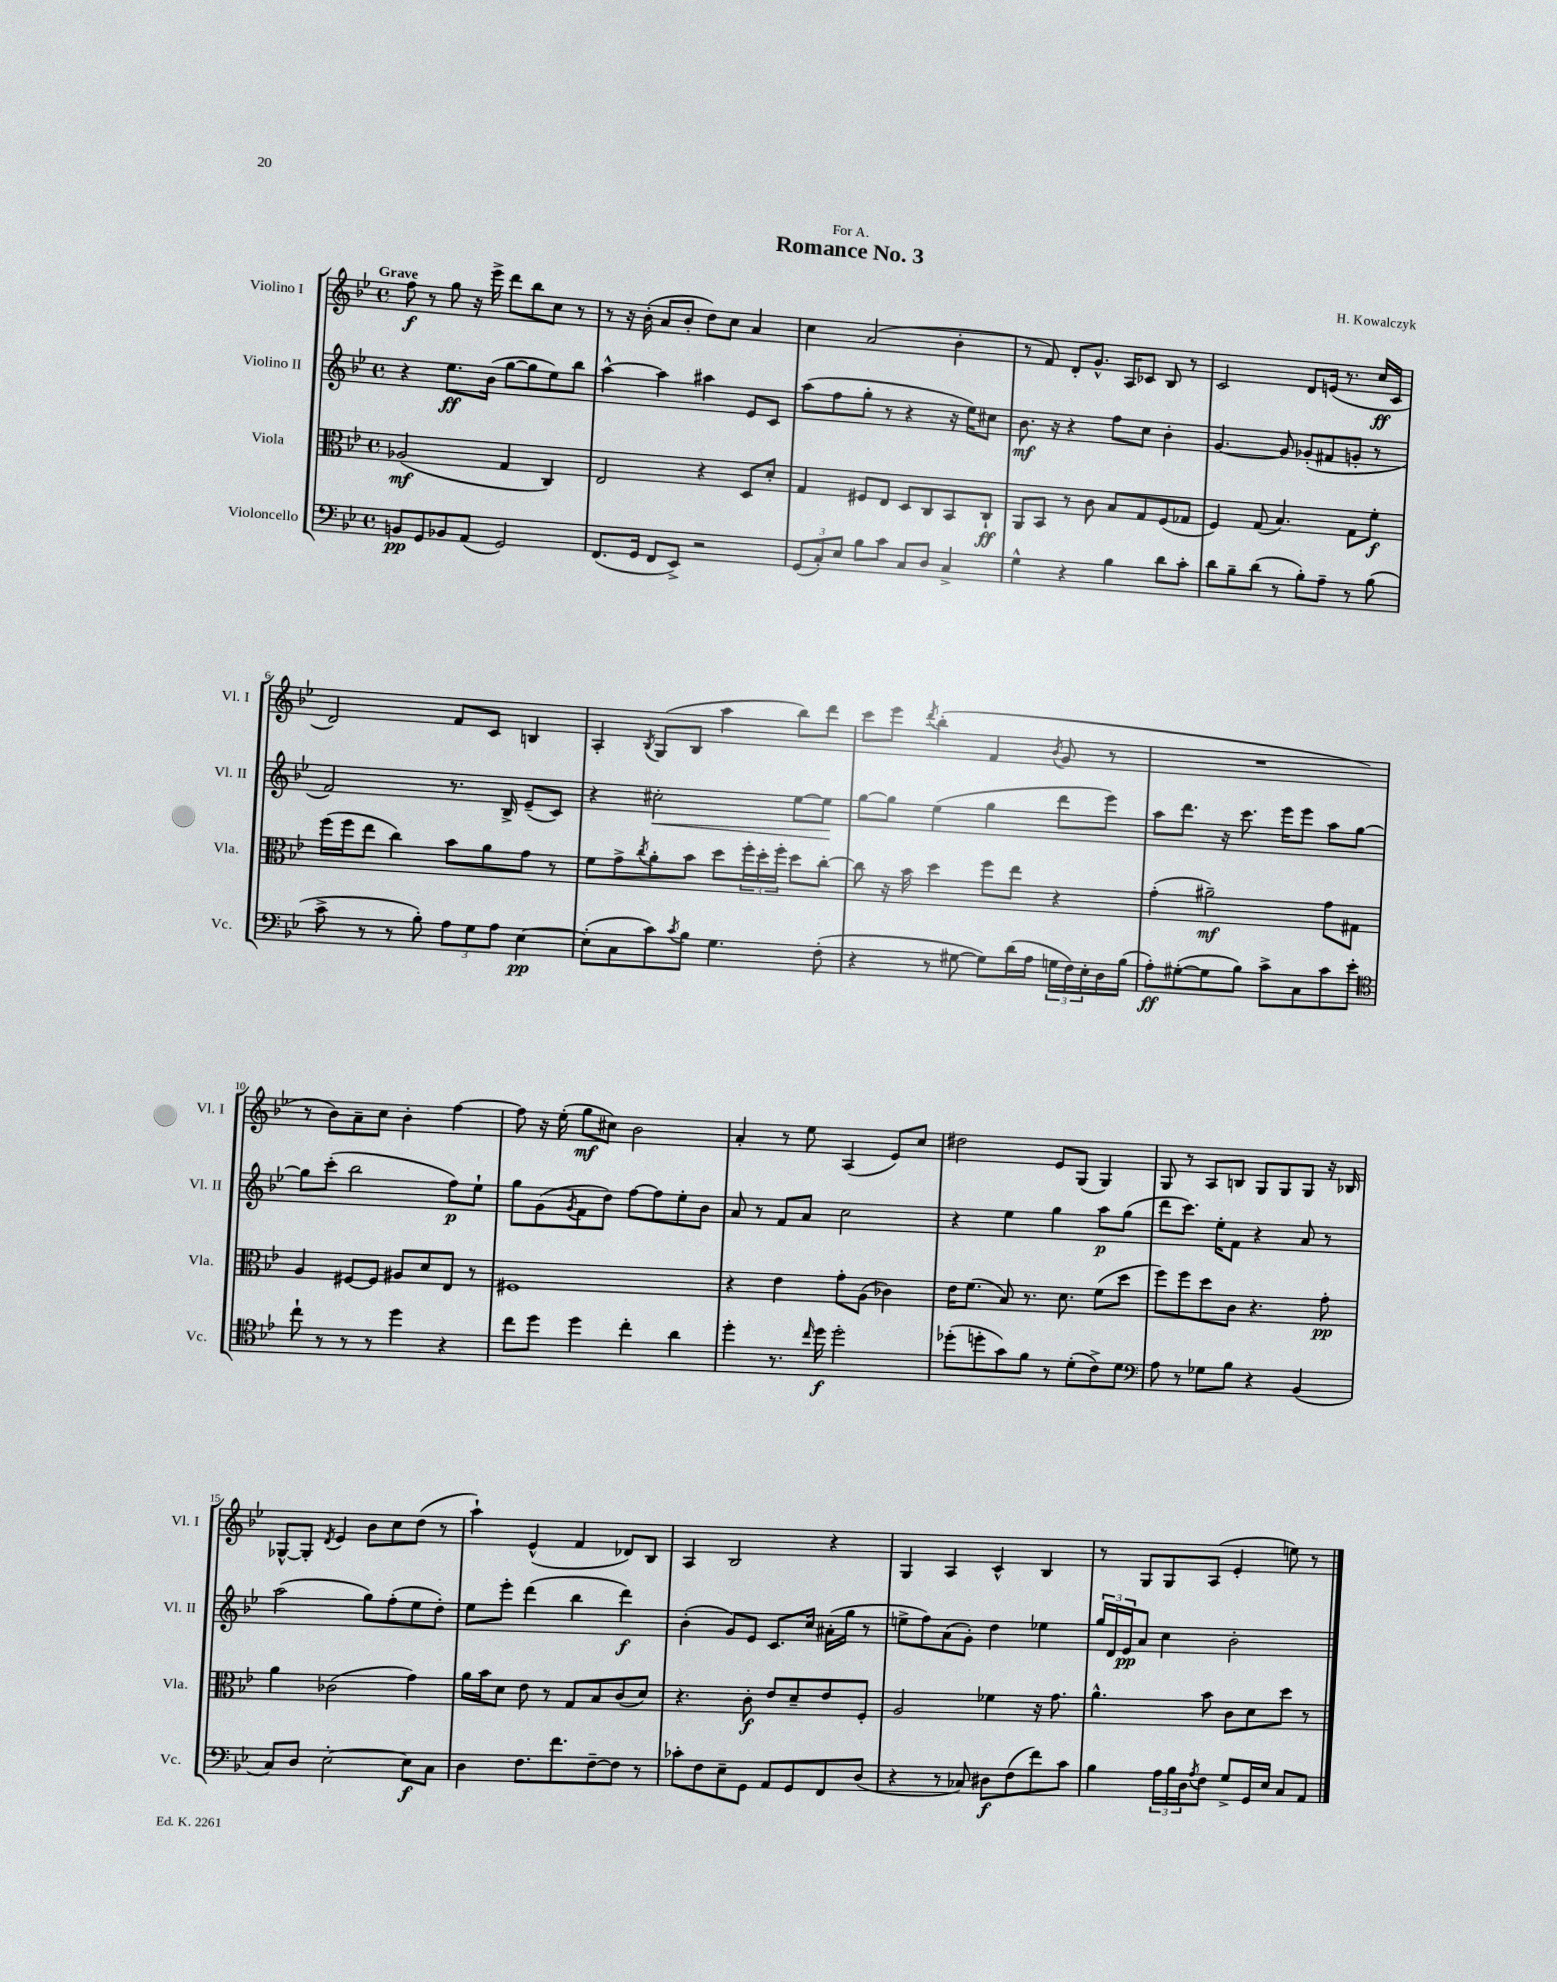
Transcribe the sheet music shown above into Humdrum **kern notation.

**kern	**dynam	**kern	**dynam	**kern	**dynam	**kern	**dynam
*part4	*part4	*part3	*part3	*part2	*part2	*part1	*part1
*staff4	*staff4	*staff3	*staff3	*staff2	*staff2	*staff1	*staff1
*I"Violoncello	*	*I"Viola	*	*I"Violino II	*	*I"Violino I	*
*I'Vc.	*	*I'Vla.	*	*I'Vl. II	*	*I'Vl. I	*
*clefF4	*	*clefC3	*	*clefG2	*	*clefG2	*
*k[b-e-]	*	*k[b-e-]	*	*k[b-e-]	*	*k[b-e-]	*
*M4/4	*	*M4/4	*	*M4/4	*	*M4/4	*
*met(c)	*	*met(c)	*	*met(c)	*	*met(c)	*
=1	=1	=1	=1	=1	=1	=1	=1
!	!	!	!	!	!	!LO:TX:a:B:t=Grave	!
8BBn/L	pp	(2A-X/	mf	4r	.	8ff\	f
8GG/	.	.	.	.	.	8r	.
8BB-X/	.	.	.	8.ee-\L	ff	8gg\	.
(8AA/J	.	.	.	.	.	16r	.
.	.	.	.	(16b-\Jk	.	16eee-^\	.
2GG/)	.	4G/	.	[8gg\L	.	8ddd\L	.
.	.	.	.	8gg\]	.	8bb-\	.
.	.	4C/)	.	8ee-\)	.	8cc\J	.
.	.	.	.	8bb-\J	.	8r	.
=2	=2	=2	=2	=2	=2	=2	=2
(8.FF/L	.	2E-/	.	[4aa^^\	.	8r	.
.	.	.	.	.	.	16r	.
16GG/Jk	.	.	.	.	.	(16b-'\	.
8FF/L	.	.	.	4aa\]	.	8a/L	.
8EE-^/J)	.	.	.	.	.	8b-'/J	.
2r	.	4r	.	4aa#X\	.	8dd\L)	.
.	.	.	.	.	.	8cc\J	.
.	.	8D/L	.	8e-/L	.	4a/	.
.	.	8d'/J	.	8c/J	.	.	.
=3	=3	=3	=3	=3	=3	=3	=3
(12GG/L	.	4G/	.	(8aa\L	.	4cc\	.
12C'/)	.	.	.	.	.	.	.
.	.	.	.	8ff\	.	.	.
12E-/J	.	.	.	.	.	.	.
8B-\L	.	8F#X/L	.	8gg'\J	.	(2a/	.
8c\J	.	8E-/J	.	8r	.	.	.
8C/L	.	8D/L	.	4r	.	.	.
8D/J	.	8C/	.	.	.	.	.
4C^/	.	8BB-/	.	16r	.	4b-'\	.
.	.	.	.	16ee-\KL)	.	.	.
.	.	8C`/J	ff	8cc#X\J	.	.	.
=4	=4	=4	=4	=4	=4	=4	=4
4G^^\	.	8AA/L	.	8.b-\	mf	8r	.
.	.	8BB-/J	.	.	.	8f/)	.
.	.	.	.	16r	.	.	.
4r	.	8r	.	4r	.	8d'/L	.
.	.	8c\	.	.	.	8.g^^/J	.
4B-\	.	8B-/L	.	8ff\L	.	.	.
.	.	.	.	.	.	16A/KL	.
.	.	8G/	.	8cc\J	.	8c-X/J	.
8d\L	.	(8F/	.	4b-'\	.	8B-/	.
8c'\J	.	8G-X/J	.	.	.	8r	.
=5	=5	=5	=5	=5	=5	=5	=5
8d\L	.	4F/)	.	[4.g/	.	2c/	.
8B-~\	.	.	.	.	.	.	.
(8d\J	.	(8G/	.	.	.	.	.
8r	.	4.B-/)	.	8g/]	.	.	.
8B-'\L)	.	.	.	(8g-X'/L	.	8d/L	.
8A~\J	.	.	.	8f#X/	.	(16en/Jk	.
.	.	.	.	.	.	8.r	.
8r	.	8G\L	.	8gn'/J	.	.	.
(8B-\	.	8f'\J	f	8r	.	16cc/LL	ff
.	.	.	.	.	.	16c/JJ	.
!!LO:LB:g=z
=6	=6	=6	=6	=6	=6	=6	=6
8c^\	.	(16ff\LL	.	2f/)	.	2d/)	.
.	.	16ff\J	.	.	.	.	.
8r	.	8ee-\J	.	.	.	.	.
8r	.	4cc\)	.	.	.	.	.
8B-'\)	.	.	.	.	.	.	.
12A\L	.	8b-\L	.	8.r	.	8f/L	.
12G\	.	.	.	.	.	.	.
.	.	8a\	.	.	.	8c/J	.
12A\J	.	.	.	.	.	.	.
.	.	.	.	16B-^/	.	.	.
[4E-\	pp	8g\J	.	(8e-~/L	.	4Bn/	.
.	.	8r	.	8c/J)	.	.	.
=7	=7	=7	=7	=7	=7	=7	=7
(8E-'\L]	.	8f\L	.	4r	.	4A'/	.
8C\	.	8g^\	.	.	.	.	.
.	.	8qcc/	.	.	.	8qB-/	.
!	!	!	!	!	!LO:HP:b	!	!
8c\)	.	8a'\	.	2cc#X'\	<	(8G/L	.
8qc/	.	.	.	.	.	.	.
8B-\J	.	8b-\J	.	.	.	8B-/J	.
4.G\	.	8dd\L	.	.	.	4aa\	.
.	.	24ff'\L	.	.	.	.	.
.	.	24dd'\	.	.	.	.	.
.	.	24ff'\JJ	.	.	.	.	.
.	.	8dd\L	.	[8ee-\L	.	8bb-\L)	.
(8F'\	.	[8cc'\J	.	8ee-\J]	.	8ddd\J	.
.	.	.	.	.	[	.	.
=8	=8	=8	=8	=8	=8	=8	=8
4r	.	8cc\]	.	[8gg\L	.	8ccc\L	.
.	.	16r	.	8gg\J]	.	8eee-\J	.
.	.	16b-\	.	.	.	.	.
.	.	.	.	.	.	8qddd/	.
8r	.	4dd\	.	(4ee-\	.	(4bb-'\	.
[8G#X\	.	.	.	.	.	.	.
8G#\L])	.	8ff\L	.	4gg\	.	4f/	.
(16d\L	.	8ee-\J	.	.	.	.	.
16A\JJ	.	.	.	.	.	.	.
.	.	.	.	.	.	8qb-/	.
24Gn\LL	.	4r	.	8ddd\L	.	8g/	.
24F\)	.	.	.	.	.	.	.
24E-'\	.	.	.	.	.	.	.
16D\	.	.	.	8eee-\J)	.	8r	.
(16B-\JJ	.	.	.	.	.	.	.
=9	=9	=9	=9	=9	=9	=9	=9
8A'\L)	ff	(4g'\	.	8aa\L	.	1r	.
([8G#X'\	.	.	.	8.ddd\J	.	.	.
8G#\]	.	2a#X~\)	mf	.	.	.	.
.	.	.	.	16r	.	.	.
8B-\J)	.	.	.	8.ccc\	.	.	.
8c^\L	.	.	.	.	.	.	.
.	.	.	.	16eee-\KL	.	.	.
8C\	.	.	.	8eee-\J	.	.	.
8c\	.	8g\L	.	8aa\L	.	.	.
8e-'\J	.	8G#X\J	.	[8gg\J	.	.	.
!!LO:LB:g=z
=10	=10	=10	=10	=10	=10	=10	=10
*clefC4	*	*	*	*	*	*	*
8cc`\	.	4A/	.	8gg\L]	.	8r	.
8r	.	.	.	(8ccc'\J	.	8b-\L)	.
8r	.	[8F#X/L	.	2bb-\	.	8a~\	.
8r	.	8F#/J]	.	.	.	8cc\J	.
4dd\	.	8A#X/L	.	.	.	4b-'\	.
.	.	8d/	.	.	.	.	.
4r	.	8E-/J	.	8ff\L)	p	[4ff\	.
.	.	8r	.	8ee-`\J	.	.	.
=11	=11	=11	=11	=11	=11	=11	=11
8cc\L	.	1F#X	.	8gg\L	.	8ff\]	.
8dd\J	.	.	.	(8g\	.	16r	.
.	.	.	.	.	.	(16ee-'\	.
.	.	.	.	8qg/	.	.	.
4dd\	.	.	.	8f\	.	8gg\L	mf
.	.	.	.	8dd\J)	.	8cc#X\J)	.
4cc'\	.	.	.	[8ff\L	.	2b-\	.
.	.	.	.	8ff\]	.	.	.
4a\	.	.	.	8ee-'\	.	.	.
.	.	.	.	8b-\J	.	.	.
=12	=12	=12	=12	=12	=12	=12	=12
4dd'\	.	4r	.	8a/	.	4a'/	.
.	.	.	.	8r	.	.	.
8.r	.	4e-\	.	8f/L	.	8r	.
.	.	.	.	8a/J	.	8ee-\	.
16qqcc/	.	.	.	.	.	.	.
16dd\	f	.	.	.	.	.	.
2dd'\	.	8g'\L	.	2cc\	.	(4A/	.
.	.	(8A\J	.	.	.	.	.
.	.	4c-X\)	.	.	.	8e-/L)	.
.	.	.	.	.	.	8cc/J	.
=13	=13	=13	=13	=13	=13	=13	=13
(8dd-X'\L	.	16e-\KL	.	4r	.	2dd#X\	.
.	.	(8.f\J	.	.	.	.	.
8ddn'\	.	.	.	.	.	.	.
8g\)	.	8B-/)	.	4ee-\	.	.	.
8f\J	.	8.r	.	.	.	.	.
8r	.	.	.	4gg\	.	8e-/L	.
.	.	8.d\	.	.	.	.	.
(8d'\L	.	.	.	.	.	(8G/J	.
8c^\)	.	(8f\L	.	8aa\L	p	4G/)	.
8d\J	.	8dd\J	.	(8gg\J	.	.	.
=14	=14	=14	=14	=14	=14	=14	=14
*clefF4	*	*	*	*	*	*	*
8A\	.	8ff\L)	.	8ddd\L	.	8G/	.
8r	.	8ff\	.	8.ccc\J)	.	8r	.
8G-X\L	.	8dd\	.	.	.	8A/L	.
.	.	.	.	16ee-'\KL	.	.	.
8B-\J	.	8c\J	.	8f\J	.	8Bn/J	.
4r	.	4.r	.	4r	.	8G/L	.
.	.	.	.	.	.	8G/	.
(4BB-/	.	.	.	8a/	.	8G/J	.
.	.	8g'\	pp	8r	.	16r	.
.	.	.	.	.	.	16B-X/	.
!!LO:LB:g=z
=15	=15	=15	=15	=15	=15	=15	=15
8C/L)	.	4a\	.	(2aa\	.	[8G-X^^/L	.
8D/J	.	.	.	.	.	8G-'/J]	.
.	.	.	.	.	.	8qd/	.
[2E-'\	.	(2c-X\	.	.	.	4e-/	.
.	.	.	.	8gg\L)	.	8b-\L	.
.	.	.	.	(8ff'\	.	8cc\	.
8E-\L]	f	4g\)	.	8ee-\	.	(8dd\J	.
8C\J	.	.	.	8dd'\J)	.	8r	.
=16	=16	=16	=16	=16	=16	=16	=16
4D\	.	16a\LL	.	8ee-\L	.	4aa`\)	.
.	.	16b-\J	.	.	.	.	.
.	.	8d\J	.	8eee-'\J	.	.	.
8.F\L	.	8e-\	.	(4ddd\	.	(4e-^^/	.
.	.	8r	.	.	.	.	.
8.f\	.	.	.	.	.	.	.
.	.	8G/L	.	4bb-\	.	4f/	.
[8F~\	.	8B-/	.	.	.	.	.
8F\J]	.	(8c/	.	4ddd\)	f	8d-X/L)	.
8r	.	8d/J)	.	.	.	8B-/J	.
=17	=17	=17	=17	=17	=17	=17	=17
8c-X'\L	.	4.r	.	(4b-'\	.	4A/	.
8F\	.	.	.	.	.	.	.
8E-~\	.	.	.	8g/L)	.	2B-/	.
8GG\J	.	8c'\	f	8e-/J	.	.	.
8AA/L	.	8e-/L	.	8.c/L	.	.	.
8GG/	.	8d~/	.	.	.	.	.
.	.	.	.	16cc/Jk	.	.	.
8FF/	.	8e-/	.	(16a#X'\LL	.	4r	.
.	.	.	.	16gg\JJ	.	.	.
(8D/J	.	8F'/J	.	8r	.	.	.
=18	=18	=18	=18	=18	=18	=18	=18
4r	.	2A/	.	8een^\L	.	4G/	.
.	.	.	.	8ff\)	.	.	.
8r	.	.	.	(8a\	.	4A/	.
8C-X/)	.	.	.	8g'\J)	.	.	.
8D#X\L	f	4f-X\	.	4dd\	.	4c^^/	.
(8F\	.	.	.	.	.	.	.
8f\)	.	16r	.	4ee-X\	.	4B-/	.
.	.	8.g\	.	.	.	.	.
8c\J	.	.	.	.	.	.	.
=19	=19	=19	=19	=19	=19	=19	=19
4B-\	.	4.a^^\	.	24gg/LL	.	8r	.
.	.	.	.	24d/	.	.	.
.	.	.	.	24e-/J	pp	.	.
.	.	.	.	8a/J	.	8G/L	.
24A\LL	.	.	.	4cc\	.	8G/	.
24B-\	.	.	.	.	.	.	.
24D\J	.	.	.	.	.	.	.
8qA/	.	.	.	.	.	.	.
8F\J	.	8b-\	.	.	.	(8A/J	.
8G^/L	.	8c\L	.	2b-'\	.	4e-'/	.
16GG/L	.	8d\	.	.	.	.	.
16E-/JJ	.	.	.	.	.	.	.
8C/L	.	8dd\J	.	.	.	8een\)	.
8AA/J	.	8r	.	.	.	8r	.
==	==	==	==	==	==	==	==
*-	*-	*-	*-	*-	*-	*-	*-
